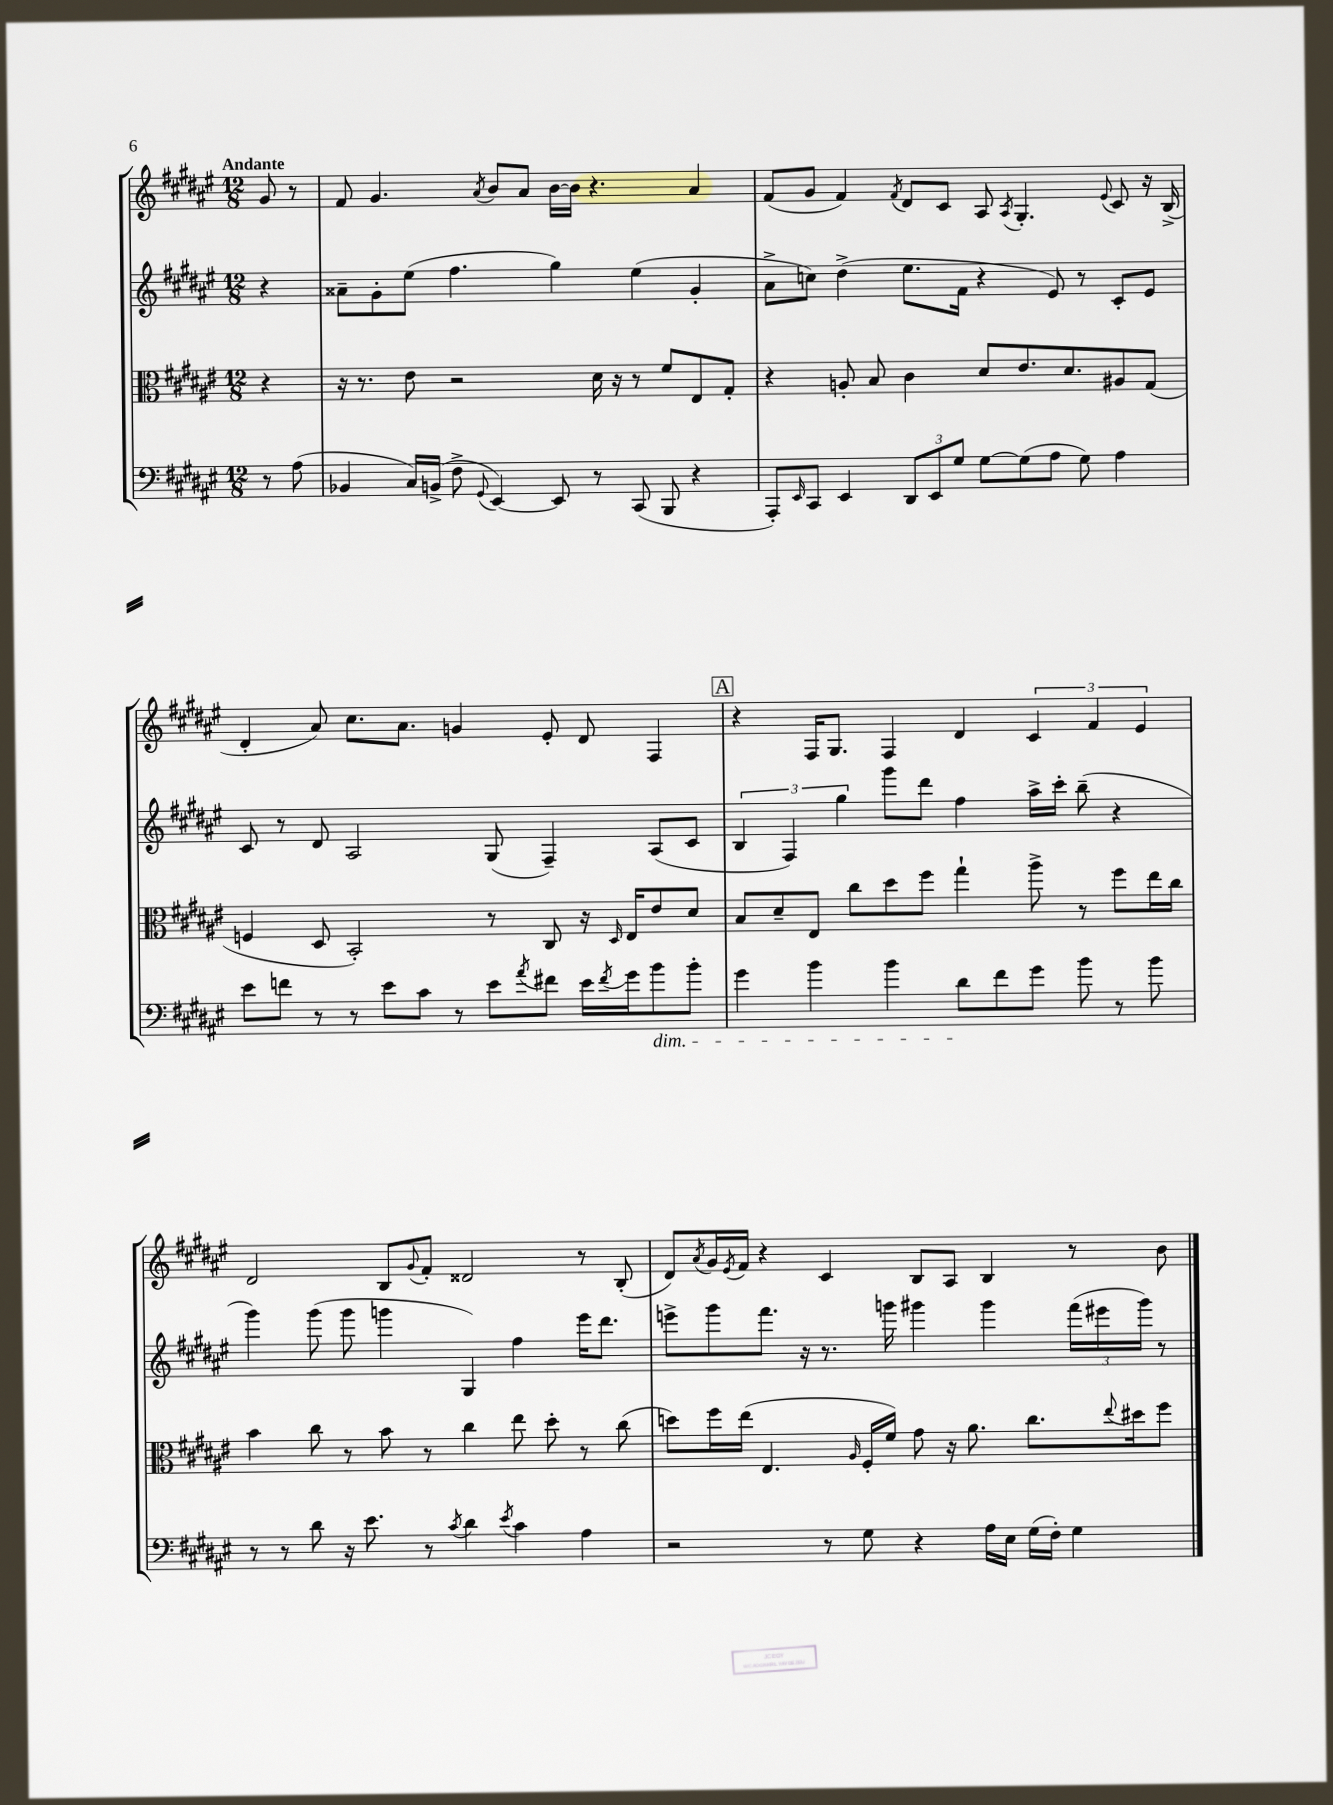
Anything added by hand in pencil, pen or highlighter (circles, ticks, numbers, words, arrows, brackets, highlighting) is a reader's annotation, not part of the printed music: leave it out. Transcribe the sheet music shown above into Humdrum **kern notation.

**kern	**kern	**kern	**kern
*staff4	*staff3	*staff2	*staff1
*clefF4	*clefC3	*clefG2	*clefG2
*k[f#c#g#d#a#e#]	*k[f#c#g#d#a#e#]	*k[f#c#g#d#a#e#]	*k[f#c#g#d#a#e#]
*M12/8	*M12/8	*M12/8	*M12/8
8r	4r	4r	8g#
(8A#	.	.	8r
=	=	=	=
4BB-	16r	8a##~	8f#
.	8.r	.	.
.	.	8g#'	4.g#
16C#)	8e#	(8ee#	.
(16BB^	.	.	.
8F#^	2r	4.ff#	.
8qqGG#	.	.	8qa#
[4EE#)	.	.	8b
.	.	.	8a#
8EE#]	.	4gg#)	[16b
.	.	.	16b]
8r	16d#	.	4.r
.	16r	.	.
(8CC#	8r	(4ee#	.
8BBB	8f#	.	.
4r	8E#	4g#'	4a#
.	8G#'	.	.
=	=	=	=
8AAA#')	4r	8a#^	(8f#
16qqEE#	.	.	.
8CC#	.	8cc)	8g#
4EE#	8A'	(4dd#^	4f#)
.	8B	.	.
.	.	.	8qf#
12DD#	4c#	8.ee#	8d#
12EE#	.	.	.
.	.	.	8c#
12G#	.	.	.
.	.	16f#	.
[8G#	8d#	4r	8A#
.	.	.	8qA#
(8G#]	8.e#	.	4.G#'
8A#	.	8e#)	.
.	8.d#	.	.
8G#)	.	8r	.
.	.	.	8qqe#
4A#	8A#	8c#'	8c#
.	(8G#	8e#	16r
.	.	.	(16B^
=	=	=	=
8e#	4F	8c#	4d#'
8f	.	8r	.
8r	8D#	8d#	8a#)
8r	2BB')	2A#	8.cc#
8e#	.	.	.
.	.	.	8.a#
8c#	.	.	.
8r	.	.	4g
8e#	8r	(8G#	.
8qa#	.	.	.
8f#	8C#	4F#~)	8e#'
16e#	16r	.	8d#
8qf#	16qqD#	.	.
16g#	16E#	.	.
8b	8e#	(8A#	4F#
8b'	8d#	8c#	.
=	=	=	=
4g#	8B	6B	4r
.	8d#~	.	.
.	.	6F#)	.
4b	8E#	.	16F#
.	.	.	8.G#
.	.	6gg#	.
.	8cc#	.	.
4b	8dd#	8ggg#	4F#
.	8ff#	8ddd#	.
8d#	4gg#`	4ff#	4d#
8f#	.	.	.
8g#	8aa#^	16aa#^	6c#
.	.	16ccc#'	.
8b	8r	(8bb~	.
.	.	.	6f#
8r	8ff#	4r	.
.	.	.	6e#
8b	16ee#	.	.
.	16cc#	.	.
=	=	=	=
8r	4b	4ggg#)	2d#
8r	.	.	.
8d#	8cc#	(8ggg#	.
16r	8r	8ggg#	.
8.e#	.	.	.
.	8b	4ggg	8B
.	.	.	8qqg#
8r	8r	.	8f#'
8qc#	.	.	.
4d#	4cc#	4G#)	2d##
8qe#	.	.	.
4c#	8ee#	4ff#	.
.	8dd#'	.	.
4A#	8r	16eee#	8r
.	.	8.ddd#	.
.	(8cc#	.	(8B'
=	=	=	=
2r	8dd)	8eee^	8d#)
.	.	.	8qa#
.	16ff#	8ggg#	16g#
.	.	.	8qe#
.	(16ee#	.	16f#
.	4.E#	8.fff#	4r
.	.	16r	.
8r	.	8.r	4c#
.	16qqA#	.	.
8G#	16F#'	.	.
.	16f#)	16ggg	.
4r	8g#	4ggg#	8B
.	16r	.	8A#
.	8.a#	.	.
16A#	.	4ggg#	4B
16E#	.	.	.
(16G#	8.cc#	.	.
16F#')	.	.	.
4G#	.	(24fff#	8r
.	.	24eee#	.
.	8qqee#	.	.
.	16dd#	.	.
.	.	24ggg#)	.
.	8ff#	8r	8b
==	==	==	==
*-	*-	*-	*-
